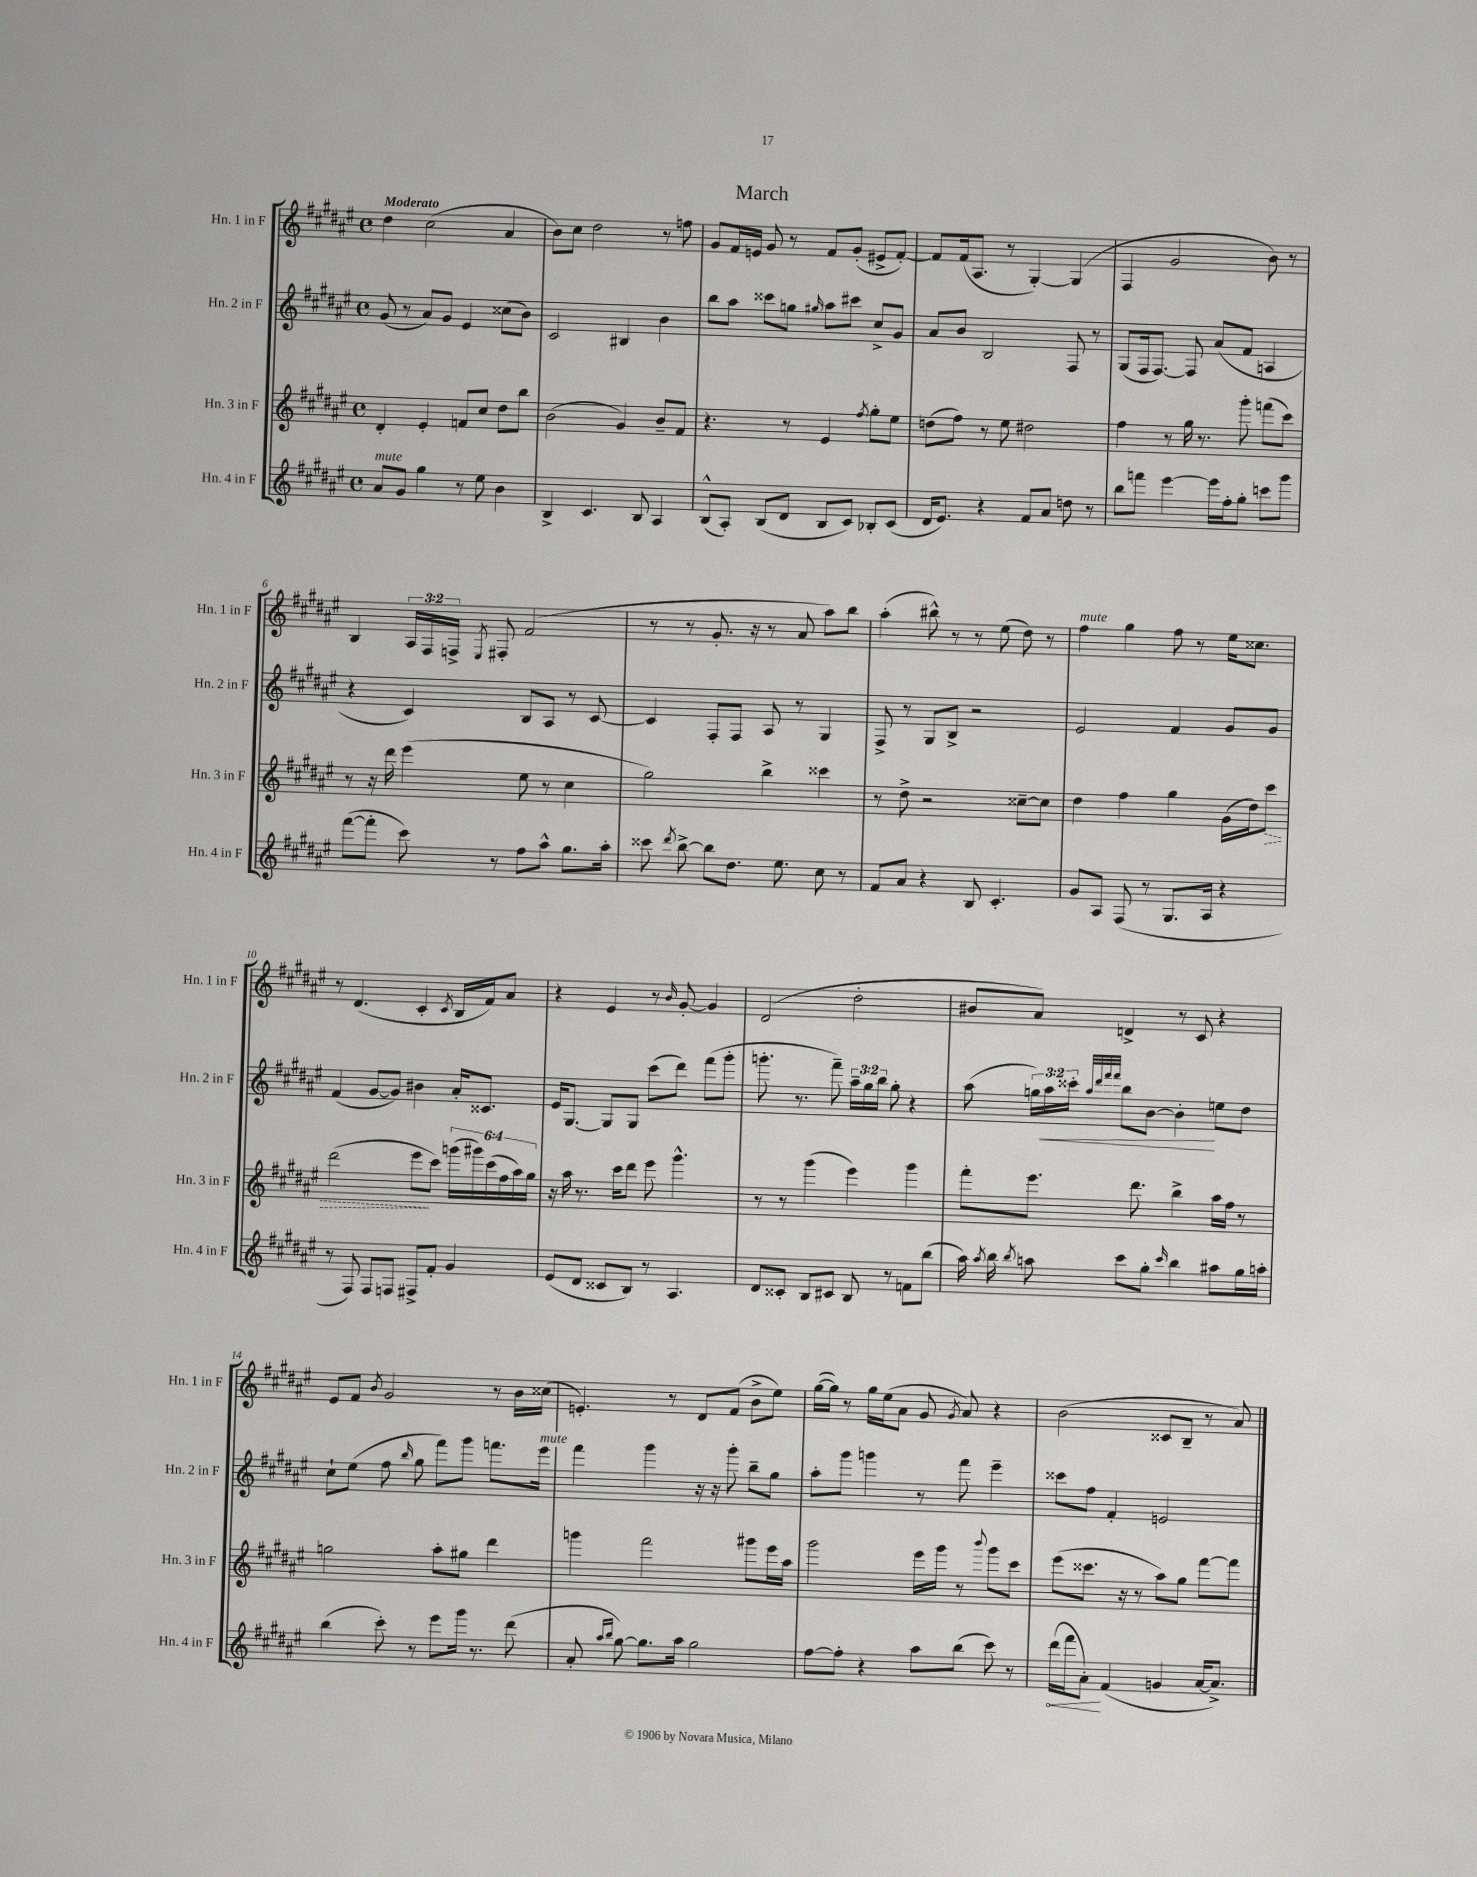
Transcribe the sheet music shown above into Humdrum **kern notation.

**kern	**kern	**kern	**kern
*staff4	*staff3	*staff2	*staff1
*clefG2	*clefG2	*clefG2	*clefG2
*k[f#c#g#d#a#e#]	*k[f#c#g#d#a#e#]	*k[f#c#g#d#a#e#]	*k[f#c#g#d#a#e#]
*M4/4	*M4/4	*M4/4	*M4/4
*met(c)	*met(c)	*met(c)	*met(c)
8a#/L	4d#'/	(8g#/	4dd#\
8g#/J	.	8r	.
4gg#\	4e#'/	8a#/L)	(2cc#\
.	.	8g#/J	.
8r	8f/L	4e#/	.
8ee#\	8cc#/J	.	.
4b\	8dd#\L	(8cc##\L	4a#/
.	8bb\J	8b\J)	.
=	=	=	=
4B^/	(2b\	2c#/	8b\L)
.	.	.	8cc#\J
4.c#/	.	.	2dd#\
.	4g#/)	4B#/	.
8B/	.	.	.
4A#/	8b~/L	4b\	8r
.	8f#/J	.	8ff\
=	=	=	=
(8B^^/L	4.r	8bb\L	8g#/L
8A#'/J)	.	8aa#\J	16f#/L
.	.	.	16e/JJ
(8B/L	.	8ccc##\L	8g#/
8d#/J	8r	8gg\J	8r
.	.	16qqgg#/	.
8B/L	4e#/	8aa#\L	8f#/L
8c#/J)	.	8ccc#\J	(8g#'/J
.	8qff#/	.	.
8B-'/L	8gg#'\L	8cc#^/L	8e#^/L
(8c#/J	8ee#\J	8g#/J	[8f#'/J)
=	=	=	=
16d#/LK	(8dd\L	8a#/L	8f#/]L
8.e#/J)	.	.	.
.	8ff#\J)	8b/J	(16f#/k
.	.	.	8.A#/J
4r	8r	2B/	.
.	8ee#\	.	8r
8f#/L	2dd#\	.	[4G#'/)
8a#/J	.	.	.
8dd\	.	8F#/	(4G#/]
8r	.	8r	.
=	=	=	=
8bb\L	4ff#\	(8G#/L	4F#/
8fff\J	.	16F#/k	.
.	.	[8.F#/J)	.
[4eee#\	8r	.	2g#/
.	16gg#\	8F#/]	.
.	8.r	.	.
16eee#\]LL	.	(8a#/L	.
16ff#'\J	.	.	.
8gg#'\J	8ggg#'\	8f#/J	.
8ccc\L	(8fff\L	4A/	8b\)
8ggg#\J	8ccc#\J)	.	8r
=	=	=	=
([8fff#\L	8r	4r	4B/
8fff#'\]J	16r	.	.
.	16ddd#\	.	.
8ccc#\)	(4eee#\	4c#/)	24A#/LL
.	.	.	24F#/
.	.	.	24F^/JJ
.	.	.	8qE#/
8r	.	.	8F#'/
8ff#\L	8ee#\	8B/L	(2f#/
8aa#^^\J	8r	8A#/J	.
8.gg#\L	4cc#\	8r	.
.	.	[8c#/	.
16aa#'\Jk	.	.	.
=	=	=	=
8ccc##\	2gg#\)	4c#/]	8r
8qddd#/	.	.	.
[8bb^\	.	.	8r
8bb\]L	.	8F#'/L	8.g#'/
8.dd#\J	.	8F#/J	.
.	.	.	16r
.	4bb^\	8A#/	8r
8.ee#\	.	.	.
.	.	8r	8a#/
8cc#\	4ccc##\	4G#/	8aa#\L)
8r	.	.	8bb\J
=	=	=	=
8f#/L	8r	8F#^/	(4aa#'\
8a#/J	8dd#^\	8r	.
4r	2r	8G#/L	8bb#^^\)
.	.	8B^/J	8r
8B/	.	2r	8r
4.c#'/	.	.	(8ee#\
.	[8cc##~\L	.	8dd#\)
.	8cc##\]J	.	8r
=	=	=	=
8g#/L	4dd#\	2e#/	4ff#\
8A#/J	.	.	.
(8F#/	4ff#\	.	4gg#\
8r	.	.	.
8.G#/L	4gg#\	4f#/	8ff#\
.	.	.	8r
16A#/Jk	.	.	.
4r	(16g#\LL	8g#/L	16ee#\LK
.	16dd#\J)	.	8.cc##\J
.	8ccc#\J	8g#/J	.
=	=	=	=
8r	(2ddd#\	(4f#/	8r
8F#/)	.	.	(4.d#/
8F#/L	.	[8g#/L	.
8F/J	.	8g#/]J)	.
8F#^/L	8eee#\L	4b#\	4c#'/
8f#'/J	8ccc#\J)	.	.
.	.	.	8qc#/
4g#/	(24ggg\LL	16a#'/LK	16B/LL
.	24ggg#\)	.	.
.	.	8.c##/J	16f#/J)
.	(24ccc#\	.	.
.	24ff#\	.	8a#/J
.	24aa#\)	.	.
.	24gg#\JJ	.	.
=	=	=	=
(8e#/L	16r	16e#/LK	4r
.	16aa#\	[8.G#/J	.
8d#/J	8.r	.	.
8c##/L	.	8G#/]L	4e#/
.	16ccc#\LK	.	.
8B/J)	8ddd#\J	8G#/J	.
8r	8eee#\	(8ccc#\L	8r
.	.	.	16qqb/
4.A#/	4.ggg#^^\	8ddd#\J)	[8g#'/
.	.	(8fff#\L	4g#/]
.	.	8ggg#'\J	.
=	=	=	=
8d#/L	8r	8.ggg'\	(2d#/
8c##'/J	8r	.	.
.	.	8.r	.
8B/L	(4ggg#\	.	.
8c#/J	.	8fff#~\)	.
8B/	4eee#\)	24aa#~\LL	2dd#'\
.	.	24gg#\	.
.	.	24bb\JJ	.
8r	.	8gg#'\	.
8f\L	4ggg#\	4r	.
(8bb\J	.	.	.
=	=	=	=
16aa#\)	8fff#'\L	(8aa#\	8b#/L
8qaa#/	.	.	.
16bb\	.	.	.
8qbb/	.	.	.
8aa\	8.eee#\J	24gg\LL)	8a#/J)
.	.	24aa#\	.
.	.	24ccc##'\JJ	.
.	.	32qqaa#/LLL	.
.	.	32qqddd#/	.
.	.	32qqfff#/	.
.	.	32qqfff#/JJJ	.
8ccc#\L	.	8bb\L	4d^/
.	8.ddd#\	.	.
8gg#'\J	.	[8b\J	.
16qqccc#/	.	.	.
4bb\	4bb^\	4b'\]	8r
.	.	.	8c#/
8aa#\L	16aa#\LL	8ee\L	4r
.	16ff#\JJ	.	.
16gg#\L	8r	8dd#\J	.
16aa'\JJ	.	.	.
=	=	=	=
(4bb\	2gg\	8cc#`\L	8e#/L
.	.	(8ee#\J	8f#/J
.	.	.	8qb/
8ccc#'\)	.	8ff#\	2g#/
.	.	16qqbb/	.
8r	.	8gg#\	.
8eee#\L	8aa#'\L	8fff#\L)	.
16ggg#\Jk	8gg#\J	8ggg#\J	.
8.r	.	.	.
.	4ddd#\	8.fff\L	8r
(8ddd#\	.	.	16b\LL
.	.	16eee#\Jk	(16cc##\JJ
=	=	=	=
8a#'/	4ggg\	4fff#\	4.e'/)
16qqaa#/LL	.	.	.
16qqbb/JJ	.	.	.
[8gg#\)	.	.	.
8.gg#\]L	2fff#\	4ggg#\	.
.	.	.	8r
16aa#\Jk	.	.	.
2gg#\	.	16r	8d#/L
.	.	16r	.
.	.	8ggg#'\	(8f#/J
.	8ggg#\L	8bb~\L	8b^\L
.	16eee#\L	8gg#\J	8ee#\J)
.	16aa#\JJ	.	.
=	=	=	=
[8ff#\L	2ggg#\	8aa#'\L	([16gg#\LL
.	.	.	16gg#\]JJ)
8ff#'\]J	.	8ggg#\J	8r
4r	.	4ggg\	16gg#\LL
.	.	.	(16ee#\J
.	.	.	8a#\J
8aa#\L	16eee#\LL	8r	8g#/
.	16ggg#\JJ	.	.
.	.	.	8qg#/
(8bb\J	8r	8fff#\	8a#/)
.	8qqbbb/	.	.
8ccc#\)	8ggg#\L	4eee#~\	4r
8r	8ccc#\J	.	.
=	=	=	=
(16ddd#\LL	(8eee#\L	8ccc##\L	(2b\
16fff#\J	.	.	.
8a#'\J)	8.ccc##\J	8ff#\J	.
(4f#/	.	4f#'/	.
.	16r	.	.
.	8r	.	.
4g/	8aa#\L)	2e/	8c##/L
.	8gg#\J	.	8B~/J
[16a#/LK	[8fff#\L	.	8r
8.a#^/]J)	.	.	.
.	8fff#\]J	.	8a#/)
==	==	==	==
*-	*-	*-	*-
